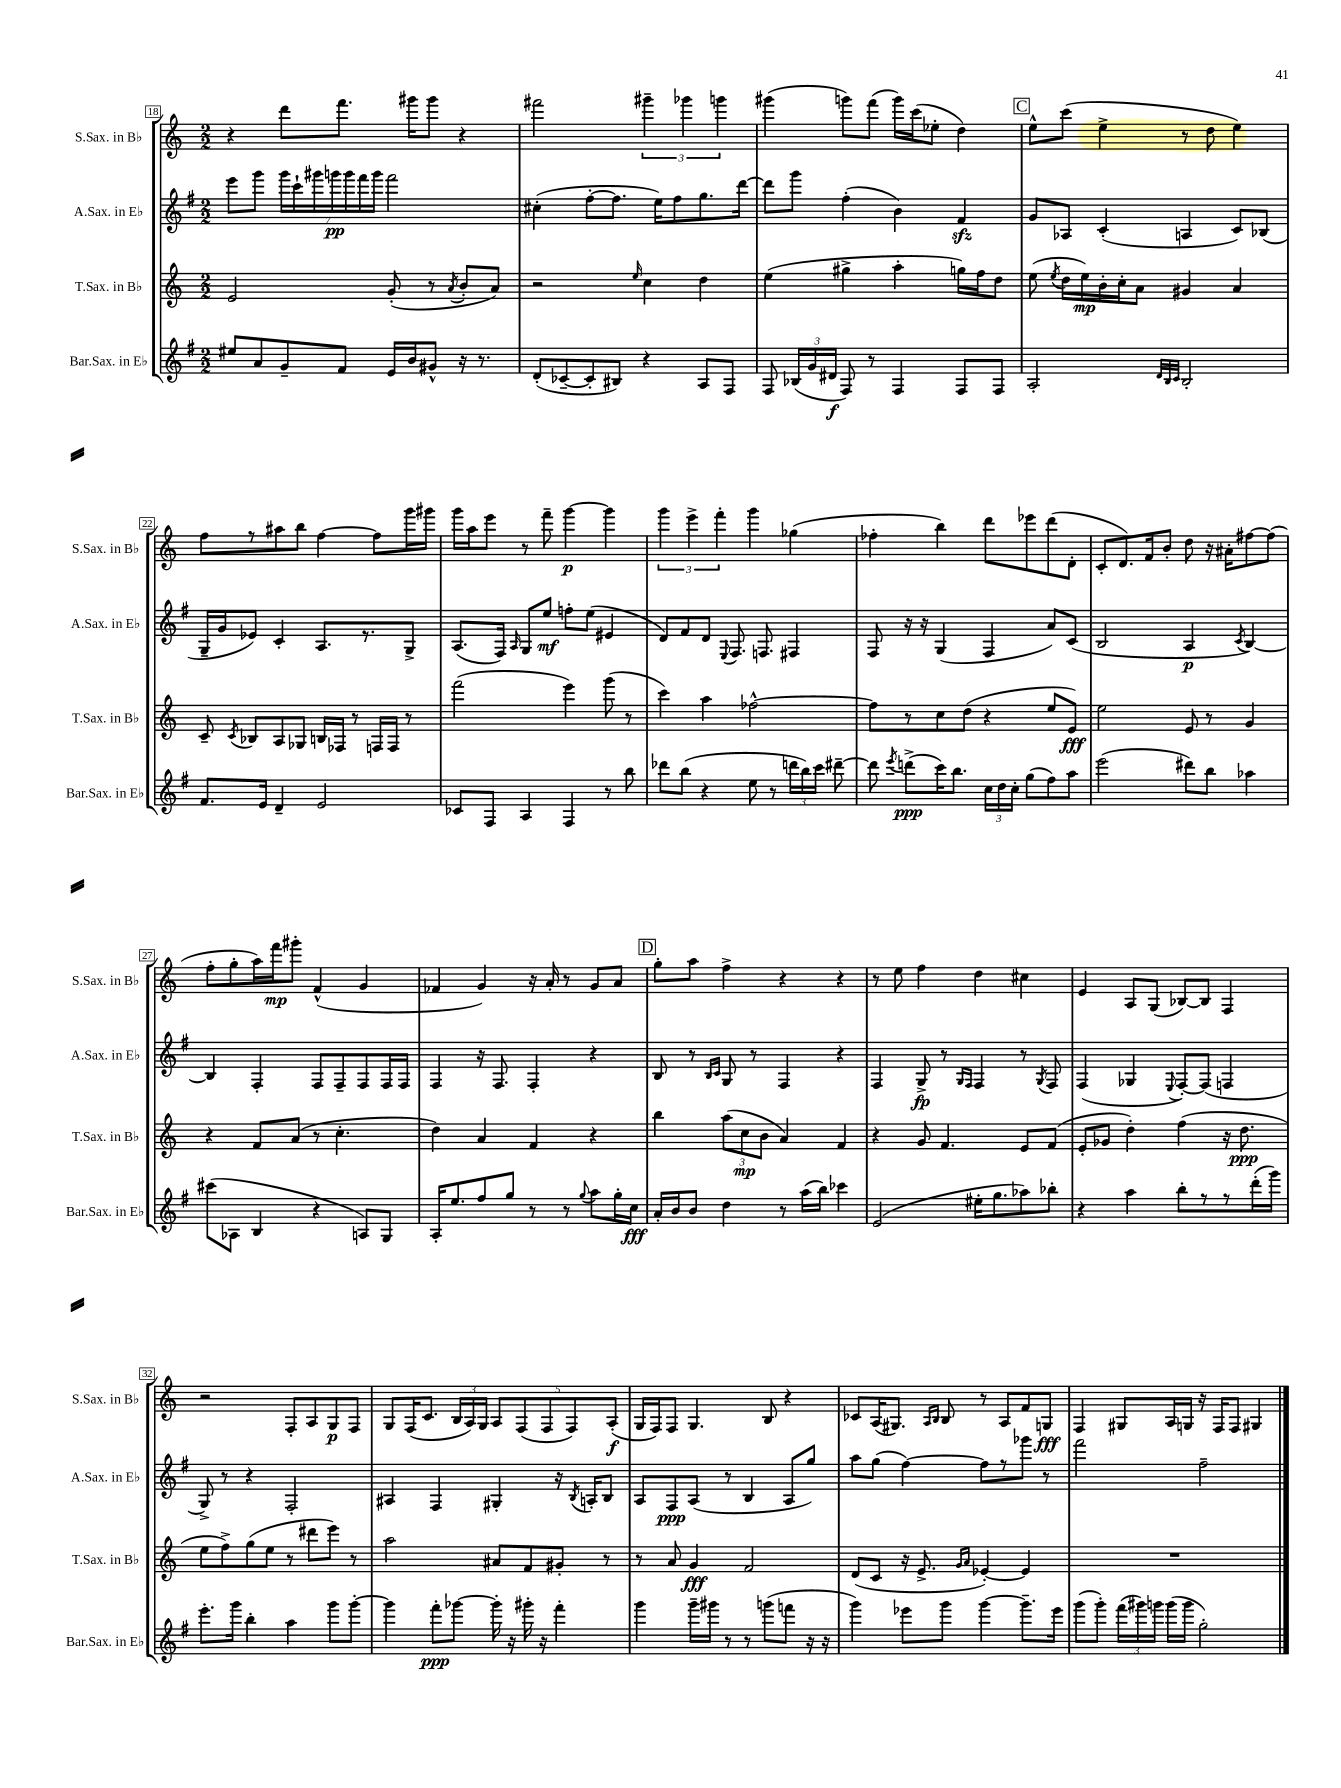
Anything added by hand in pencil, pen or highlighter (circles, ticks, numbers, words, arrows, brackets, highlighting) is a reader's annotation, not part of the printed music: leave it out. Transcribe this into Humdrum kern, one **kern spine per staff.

**kern	**kern	**kern	**kern
*staff4	*staff3	*staff2	*staff1
*clefG2	*clefG2	*clefG2	*clefG2
*k[f#]	*k[]	*k[f#]	*k[]
*M2/2	*M2/2	*M2/2	*M2/2
8ee#	2e	8eee	4r
8a	.	8ggg	.
8g~	.	28ggg	8ddd
.	.	28ccc`	.
.	.	28ggg#	.
.	.	28ggg	.
8f#	.	.	8.fff
.	.	28ggg	.
.	.	28fff#	.
.	.	28ggg	.
16e	(8g'	2fff#	.
16b	.	.	16ggg#
8g#^^	8r	.	8ggg#
.	8qa	.	.
16r	8b'	.	4r
8.r	.	.	.
.	8a)	.	.
=	=	=	=
(8d'	2r	(4cc#'	2fff#
[8c-~	.	.	.
8c-']	.	[8ff#'	.
8B#)	.	8.ff#]	.
.	16qqee	.	.
4r	4cc	.	6ggg#~
.	.	16ee)	.
.	.	8ff#	.
.	.	.	6ggg-
8A	4dd	8.gg	.
.	.	.	6ggg
8F#	.	.	.
.	.	[16ddd	.
=	=	=	=
8F#	(4ee	8ddd]	(4ggg#
(24B-	.	8ggg	.
24g	.	.	.
24d#	.	.	.
8F#)	4gg#^	(4ff#'	8ggg)
8r	.	.	(8fff
4F#	4aa'	4b)	16ggg)
.	.	.	(16ccc
.	.	.	8ee-'
8F#	16gg)	4f#	4dd)
.	16ff	.	.
8F#	8dd	.	.
=	=	=	=
2A'	(8ee	8g	8ee^^
.	8qee	.	.
.	16dd	8A-	(8ccc
.	16ee)	.	.
.	16b'	(4c'	4ee^
.	16cc'	.	.
.	8a	.	.
32qqd	.	.	.
32qqB	.	.	.
32qqc	.	.	.
2B'	4g#	4A	8r
.	.	.	8dd
.	4a	8c)	4ee)
.	.	(8B-	.
=	=	=	=
8.f#	8c~	16G~	8ff
.	.	16g	.
.	8qc	.	.
.	8B-	8e-)	8r
16e	.	.	.
4d~	8A	4c'	8aa#
.	8G-	.	8bb
2e	16B	8.A	[4ff
.	16F-	.	.
.	8r	.	.
.	.	8.r	.
.	16F	.	8ff]
.	16F	.	.
.	8r	8G^	16ggg
.	.	.	16ggg#
=	=	=	=
8c-	(2fff	(8.A	16ggg
.	.	.	16aa
8F#	.	.	8eee
.	.	16F#)	.
.	.	16qqA	.
4A	.	8G	8r
.	.	8ee	8fff~
4F#	4eee)	8ff'	[4ggg
.	.	(8ee	.
8r	(8ggg	4e#	4ggg]
8bb	8r	.	.
=	=	=	=
8ddd-	4ccc)	8d)	6ggg
(8bb	.	8f#	.
.	.	.	6eee^
4r	4aa	8d	.
.	.	.	6fff'
.	.	8qqE	.
.	.	8.F#	.
8ee	[2ff-^^	.	4ggg
.	.	8.F	.
8r	.	.	.
24ddd	.	4F#	(4gg-
24bb)	.	.	.
24ccc	.	.	.
[8ddd#~	.	.	.
=	=	=	=
8ddd#]	8ff-]	8F#	4ff-'
8qeee	.	.	.
(8ddd^	8r	16r	.
.	.	16r	.
16ccc)	8cc	(4G	4bb)
8.bb	.	.	.
.	(8dd	.	.
24cc	4r	4F#	8ddd
24dd	.	.	.
24cc'	.	.	.
(8gg	.	.	8eee-
8ff#)	8ee	8a)	(8ddd
8aa	8e)	(8c	8d'
=	=	=	=
(2eee	2ee	2B	8c'
.	.	.	8.d)
.	.	.	16f
.	.	.	8b'
8ddd#)	8e	4A	8dd
8bb	8r	.	16r
.	.	.	16a#'
.	.	8qc	.
4aa-	4g	[4B)	[8ff#
.	.	.	(8ff#]
=	=	=	=
(8ccc#	4r	4B]	8ff'
8A-	.	.	8gg'
4B	8f	4F#'	16aa)
.	.	.	16fff
.	(8a	.	8ggg#'
4r	8r	8F#	(4f^^
.	4.cc'	8F#~	.
8A)	.	8F#	4g
8G	.	16F#	.
.	.	16F#	.
=	=	=	=
16A'	4dd)	4F#	4f-
8.ee	.	.	.
8ff#	4a	16r	4g)
.	.	8.F#	.
8gg	.	.	.
8r	4f	4F#'	16r
.	.	.	16a'
8r	.	.	8r
8qqgg	.	.	.
8aa	4r	4r	8g
16gg'	.	.	8a
16cc	.	.	.
=	=	=	=
16a'	4bb	8B	8gg'
16b	.	.	.
8b	.	8r	8aa
.	.	16qqB	.
.	.	16qqc	.
4dd	(12aa	8G	4ff^
.	12cc	.	.
.	.	8r	.
.	12b	.	.
8r	4a)	4F#	4r
(16aa	.	.	.
16bb)	.	.	.
4ccc-	4f	4r	4r
=	=	=	=
(2e	4r	4F#	8r
.	.	.	8ee
.	8g	8G^	4ff
.	4.f	8r	.
.	.	16qqG	.
.	.	16qqF#	.
16ee#'	.	4F#	4dd
8.gg	.	.	.
8aa-)	8e	8r	4cc#
.	.	8qG	.
8bb-'	(8f	8F#	.
=	=	=	=
4r	8e'	(4F#	4e
.	8g-	.	.
4aa	4dd')	4G-	8A
.	.	.	(8G
.	.	8qqE	.
8bb'	(4ff	[8F#')	[8B-)
8r	.	(8F#]	8B-]
8r	16r	4F	4F
.	8.dd	.	.
(16ddd'	.	.	.
16ggg)	.	.	.
=	=	=	=
8.eee'	8ee	8G^)	2r
.	8ff^)	8r	.
16ggg	.	.	.
4bb'	(8gg	4r	.
.	8ee	.	.
4aa	8r	2F#'	8F'
.	8ddd#	.	8A
8ggg	8eee)	.	8G
[8ggg'	8r	.	8F
=	=	=	=
4ggg]	2aa	4A#	8G
.	.	.	(16F
.	.	.	8.c
8fff#'	.	4F#	.
[8ggg-	.	.	24B
.	.	.	24A)
.	.	.	24G
16ggg-']	8a#	4G#'	10A
16r	.	.	.
.	.	.	(10F
16ggg#'	8f	.	.
16r	.	.	.
.	.	.	10F
4fff#'	8g#'	16r	.
.	.	.	10F)
.	.	8qB	.
.	.	16A'	.
.	8r	8B	.
.	.	.	(10A'
=	=	=	=
4ggg	8r	8A	16G
.	.	.	16F)
.	8a	8F#	8F
16ggg~	4g	(8A	4.G
16ggg#	.	.	.
8r	.	8r	.
8r	2f	4B	.
(8ggg	.	.	8B
8fff	.	8A	4r
16r	.	8gg)	.
16r	.	.	.
=	=	=	=
4ggg)	(8d	8aa	8c-
.	8c	(8gg	(16A
.	.	.	8.G#)
8eee-	16r	[4ff#)	.
.	8.e^	.	.
.	.	.	16qqA
.	.	.	16qqB
8ggg	.	.	8B
.	16qqg	.	.
.	16qqa	.	.
[4ggg	[4e-')	8ff#]	8r
.	.	8r	8A
8.ggg~]	4e-]	8ggg-	8f
.	.	8r	8G
16eee-	.	.	.
=	=	=	=
(8ggg	1r	2fff#	4F
8ggg')	.	.	.
(24fff#	.	.	8G#
24ggg#)	.	.	.
24ggg	.	.	.
(16ggg	.	.	16A
16ggg	.	.	16G
2gg')	.	2ff#~	16r
.	.	.	16F
.	.	.	8F
.	.	.	4G#
==	==	==	==
*-	*-	*-	*-
